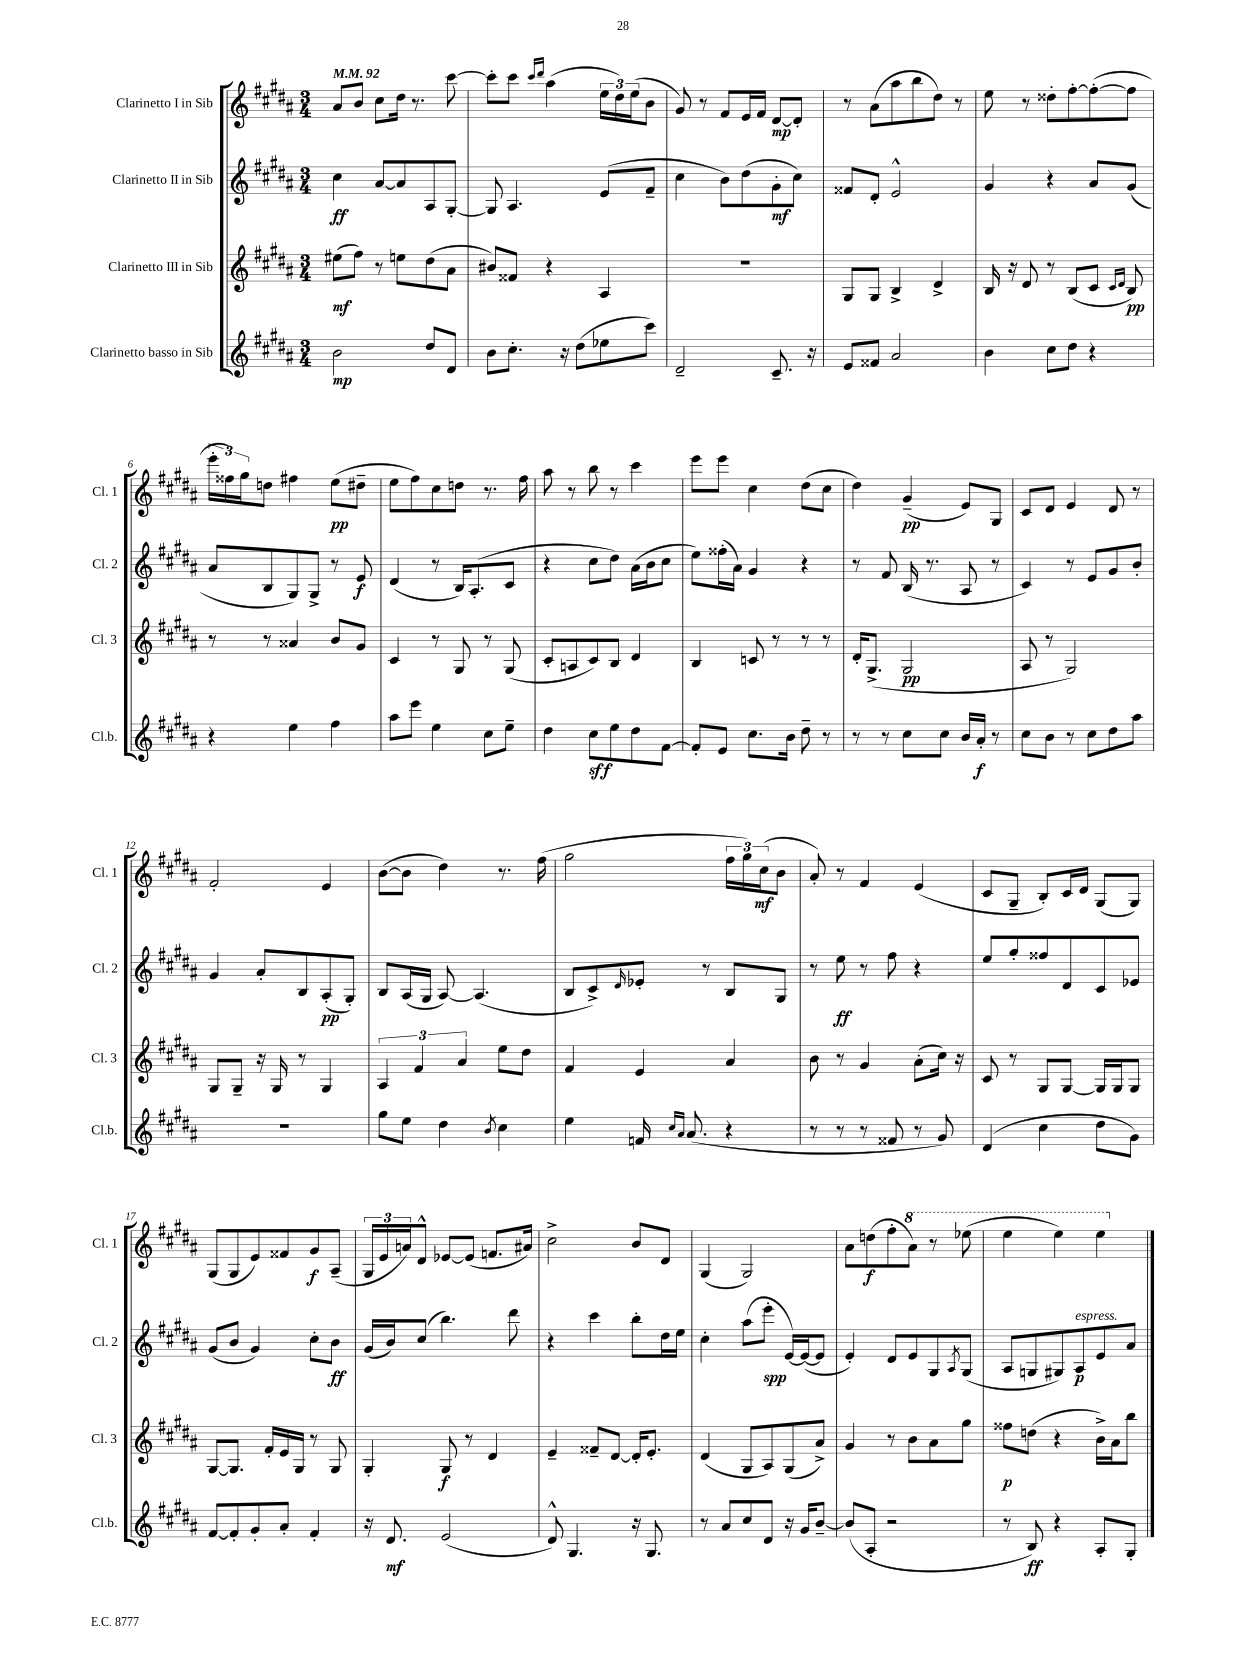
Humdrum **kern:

**kern	**dynam	**kern	**dynam	**kern	**dynam	**kern	**dynam
*part4	*part4	*part3	*part3	*part2	*part2	*part1	*part1
*staff4	*staff4	*staff3	*staff3	*staff2	*staff2	*staff1	*staff1
*I"Clarinetto basso in Sib	*	*I"Clarinetto III in Sib	*	*I"Clarinetto II in Sib	*	*I"Clarinetto I in Sib	*
*I'Cl.b.	*	*I'Cl. 3	*	*I'Cl. 2	*	*I'Cl. 1	*
*clefG2	*	*clefG2	*	*clefG2	*	*clefG2	*
*k[f#c#g#d#a#]	*	*k[f#c#g#d#a#]	*	*k[f#c#g#d#a#]	*	*k[f#c#g#d#a#]	*
*M3/4	*	*M3/4	*	*M3/4	*	*M3/4	*
*MM92	*	*MM92	*	*MM92	*	*MM92	*
=1	=1	=1	=1	=1	=1	=1	=1
2b\	mp	(8ee#X\L	mf	4cc#\	ff	8a#/L	.
.	.	8ff#\J)	.	.	.	8b/J	.
.	.	8r	.	[8a#/L	.	8cc#\L	.
.	.	8een\L	.	8a#/]	.	16dd#\Jk	.
.	.	.	.	.	.	8.r	.
8dd#/L	.	(8dd#\	.	8A#/	.	.	.
8d#/J	.	8a#\J	.	[8G#'/J	.	[8ccc#\	.
=2	=2	=2	=2	=2	=2	=2	=2
8b\L	.	8b#X/L)	.	8G#/]	.	8ccc#'\L]	.
8.cc#'\J	.	8f##X/J	.	4.A#/	.	8ccc#\J	.
.	.	.	.	.	.	16qqccc#/LL	.
.	.	.	.	.	.	16qqddd#/JJ	.
.	.	4r	.	.	.	(4aa#\	.
16r	.	.	.	.	.	.	.
(8dd#\L	.	.	.	.	.	.	.
8ee-X\	.	4A#/	.	(8e/L	.	24ee\LL	.
.	.	.	.	.	.	24dd#\)	.
.	.	.	.	.	.	(24ee\J	.
8ccc#\J)	.	.	.	8f#~/J	.	8b\J	.
=3	=3	=3	=3	=3	=3	=3	=3
2d#~/	.	2.r	.	4cc#\	.	8g#/)	.
.	.	.	.	.	.	8r	.
.	.	.	.	8b\L)	.	8f#/L	.
.	.	.	.	(8dd#\	.	16e/L	.
.	.	.	.	.	.	16f#/JJ	.
8.c#~/	.	.	.	8g#'\	mf	[8d#/L	mp
.	.	.	.	8cc#\J)	.	8d#'/J]	.
16r	.	.	.	.	.	.	.
=4	=4	=4	=4	=4	=4	=4	=4
8e/L	.	8G#/L	.	8f##X/L	.	8r	.
8f##X/J	.	8G#/J	.	8d#'/J	.	(8a#\L	.
2a#/	.	4B^/	.	2e^^/	.	8aa#\	.
.	.	.	.	.	.	8bb\	.
.	.	4d#^/	.	.	.	8dd#\J)	.
.	.	.	.	.	.	8r	.
=5	=5	=5	=5	=5	=5	=5	=5
4b\	.	16B/	.	4g#/	.	8ee\	.
.	.	16r	.	.	.	.	.
.	.	8d#/	.	.	.	8r	.
8cc#\L	.	8r	.	4r	.	8dd##X'\L	.
8dd#\J	.	(8B/L	.	.	.	[8ff#'\	.
4r	.	8c#/J	.	8a#/L	.	(8ff#'\_	.
.	.	16qqc#/LL	.	.	.	.	.
.	.	16qqd#/JJ	.	.	.	.	.
.	.	8B/)	pp	(8g#/J	.	8ff#\J]	.
!!LO:LB:g=z
=6	=6	=6	=6	=6	=6	=6	=6
4r	.	8r	.	8a#/L	.	24eee'\LL	.
.	.	.	.	.	.	24ff##X\)	.
.	.	.	.	.	.	24gg#\J	.
.	.	8r	.	8B/	.	8ddn\J	.
4ee\	.	4a##X/	.	8G#/)	.	4ff#X\	.
.	.	.	.	8G#^/J	.	.	.
4ff#\	.	8b/L	.	8r	.	(8ee\L	pp
.	.	8g#/J	.	8e/	f	8dd#X~\J	.
=7	=7	=7	=7	=7	=7	=7	=7
8aa#\L	.	4c#/	.	(4d#/	.	8ee\L	.
8eee\J	.	.	.	.	.	8ff#\)	.
4ee\	.	8r	.	8r	.	8cc#\	.
.	.	8G#/	.	16B/KL)	.	8ddn\J	.
.	.	.	.	(8.A#'/	.	.	.
8cc#\L	.	8r	.	.	.	8.r	.
8ee~\J	.	(8G#/	.	8c#/J	.	.	.
.	.	.	.	.	.	16ff#\	.
=8	=8	=8	=8	=8	=8	=8	=8
4dd#\	.	8c#'/L	.	4r	.	8aa#\	.
.	.	8An/	.	.	.	8r	.
8cc#\L	sff	8c#/)	.	8cc#\L	.	8bb\	.
8ee\	.	8B/J	.	8dd#\J)	.	8r	.
8dd#\	.	4d#/	.	(16a#\LL	.	4ccc#\	.
.	.	.	.	16b\J	.	.	.
[8f#\J	.	.	.	8cc#\J	.	.	.
=9	=9	=9	=9	=9	=9	=9	=9
8f#'/L]	.	4B/	.	8ee\L)	.	8eee\L	.
8e/J	.	.	.	(16ff##X'\L	.	8eee\J	.
.	.	.	.	16a#\JJ)	.	.	.
8.cc#\L	.	8cn/	.	4g#/	.	4cc#\	.
.	.	8r	.	.	.	.	.
16b\Jk	.	.	.	.	.	.	.
8dd#~\	.	8r	.	4r	.	(8dd#\L	.
8r	.	8r	.	.	.	8cc#\J	.
=10	=10	=10	=10	=10	=10	=10	=10
8r	.	16d#'/KL	.	8r	.	4dd#\)	.
.	.	(8.G#^/J	.	.	.	.	.
8r	.	.	.	8f#/	.	.	.
8cc#\L	.	2G#/	pp	(16B/	.	(4g#~/	pp
.	.	.	.	8.r	.	.	.
8cc#\J	.	.	.	.	.	.	.
16b/LL	.	.	.	8A#/	.	8e/L)	.
16a#'/JJ	f	.	.	.	.	.	.
8r	.	.	.	8r	.	8G#/J	.
=11	=11	=11	=11	=11	=11	=11	=11
8cc#\L	.	8A#/	.	4c#/)	.	8c#/L	.
8b\J	.	8r	.	.	.	8d#/J	.
8r	.	2G#/)	.	8r	.	4e/	.
8cc#\L	.	.	.	8e/L	.	.	.
8dd#\	.	.	.	8g#/	.	8d#/	.
8aa#\J	.	.	.	8b'/J	.	8r	.
!!LO:LB:g=z
=12	=12	=12	=12	=12	=12	=12	=12
2.r	.	8G#/L	.	4g#/	.	2f#'/	.
.	.	8G#~/J	.	.	.	.	.
.	.	16r	.	8a#'/L	.	.	.
.	.	16G#/	.	.	.	.	.
.	.	8r	.	8B/	.	.	.
.	.	4G#/	.	(8A#'/	pp	4e/	.
.	.	.	.	8G#'/J)	.	.	.
=13	=13	=13	=13	=13	=13	=13	=13
8gg#\L	.	6A#/	.	8B/L	.	([8b\L	.
8ee\J	.	.	.	(16A#/L	.	8b\J]	.
.	.	6f#/	.	.	.	.	.
.	.	.	.	16G#/JJ	.	.	.
4dd#\	.	.	.	[8A#/)	.	4dd#\)	.
.	.	6a#/	.	.	.	.	.
.	.	.	.	(4.A#/]	.	.	.
8qb/	.	.	.	.	.	.	.
4cc#\	.	8ee\L	.	.	.	8.r	.
.	.	8dd#\J	.	.	.	.	.
.	.	.	.	.	.	(16ff#\	.
=14	=14	=14	=14	=14	=14	=14	=14
4ee\	.	4f#/	.	8B/L	.	2gg#\	.
.	.	.	.	8c#^/)	.	.	.
.	.	.	.	16qqd#/	.	.	.
16fn/	.	4e/	.	8e-X'/J	.	.	.
16qqcc#/LL	.	.	.	.	.	.	.
16qqa#/JJ	.	.	.	.	.	.	.
(8.a#/	.	.	.	.	.	.	.
.	.	.	.	8r	.	.	.
4r	.	4a#/	.	8B/L	.	24ff#\LL	.
.	.	.	.	.	.	24gg#\)	.
.	.	.	.	.	.	(24cc#\J	mf
.	.	.	.	8G#/J	.	8b\J	.
=15	=15	=15	=15	=15	=15	=15	=15
8r	.	8b\	.	8r	.	8a#'/)	.
8r	.	8r	.	8ee\	ff	8r	.
8r	.	4g#/	.	8r	.	4f#/	.
8f##X/	.	.	.	8ff#\	.	.	.
8r	.	(8a#'\L	.	4r	.	(4e/	.
8g#/)	.	16cc#\Jk)	.	.	.	.	.
.	.	16r	.	.	.	.	.
=16	=16	=16	=16	=16	=16	=16	=16
(4d#/	.	8c#/	.	8ee/L	.	8c#/L	.
.	.	8r	.	8gg#'/	.	8G#~/J	.
4cc#\	.	8G#/L	.	8ff##X/	.	8B'/L)	.
.	.	[8G#/J	.	8d#/	.	16c#/L	.
.	.	.	.	.	.	16d#/JJ	.
8dd#\L	.	16G#/LL]	.	8c#/	.	(8G#/L	.
.	.	16G#/J	.	.	.	.	.
8g#\J)	.	8G#/J	.	8e-X/J	.	8G#/J)	.
!!LO:LB:g=z
=17	=17	=17	=17	=17	=17	=17	=17
[8f#/L	.	[8G#/L	.	(8g#/L	.	(8G#/L	.
8f#'/]	.	8.G#/J]	.	8b/J	.	8G#/	.
8g#'/	.	.	.	4g#/)	.	8e/)	.
.	.	16f#'/LL	.	.	.	.	.
8a#'/J	.	16e/	.	.	.	8f##X/	.
.	.	16G#/JJ	.	.	.	.	.
4f#'/	.	8r	.	8cc#'\L	.	8g#/	f
.	.	8G#/	.	8b\J	ff	(8A#~/J	.
=18	=18	=18	=18	=18	=18	=18	=18
16r	.	4G#'/	.	(16g#/LL	.	24G#/LL	.
.	.	.	.	.	.	24e/	.
8.d#/	mf	.	.	16b/J)	.	.	.
.	.	.	.	.	.	24an/J)	.
.	.	.	.	(8cc#/J	.	8d#^^/J	.
(2e/	.	8G#/	f	4.bb\)	.	[8e-X/L	.
.	.	8r	.	.	.	(8e-/J]	.
.	.	4d#/	.	.	.	8.fn/L	.
.	.	.	.	8ddd#\	.	.	.
.	.	.	.	.	.	16a#X/Jk)	.
=19	=19	=19	=19	=19	=19	=19	=19
8d#^^/)	.	4e~/	.	4r	.	2cc#^\	.
4.G#/	.	.	.	.	.	.	.
.	.	8f##X~/L	.	4ccc#\	.	.	.
.	.	[8d#/J	.	.	.	.	.
16r	.	16d#'/KL]	.	8bb'\L	.	8b/L	.
8.G#/	.	8.e'/J	.	.	.	.	.
.	.	.	.	16dd#\L	.	8d#/J	.
.	.	.	.	16ee\JJ	.	.	.
=20	=20	=20	=20	=20	=20	=20	=20
8r	.	(4d#/	.	4cc#'\	.	(4G#/	.
8a#/L	.	.	.	.	.	.	.
8cc#/	.	8G#/L	.	(8aa#\L	.	2G#/)	.
8d#/J	.	8A#/)	.	8eee'\J	spp	.	.
16r	.	(8G#/	.	[16e/LL)	.	.	.
16g#/KL	.	.	.	(16e/J_	.	.	.
[8b~/J	.	8a#^/J)	.	8e/J]	.	.	.
=21	=21	=21	=21	=21	=21	=21	=21
(8b/L]	.	4g#/	.	4e'/)	.	8a#\L	.
8A#'/J	.	.	.	.	.	(8ddn\	f
2r	.	8r	.	8d#/L	.	8ff#'\	.
*	*	*	*	*	*	*8va	*
.	.	8b\L	.	8e/	.	8aa#\J)	.
.	.	8a#\	.	8G#/	.	8r	.
.	.	.	.	8qA#/	.	.	.
.	.	8gg#\J	.	(8G#/J	.	(8eee-X\	.
=22	=22	=22	=22	=22	=22	=22	=22
8r	.	8ff##X\L	p	8A#/L	.	4eee\	.
8B/)	ff	(8ddn\J	.	8Gn/	.	.	.
4r	.	4r	.	8G#X/)	.	4eee\)	.
!	!	!	!	!LO:TX:a:i:t=espress.	!	!	!
.	.	.	.	8A#/	p	.	.
8A#'/L	.	16b^\LL)	.	8e/	.	4eee\	.
.	.	16a#\J	.	.	.	.	.
8G#'/J	.	8bb\J	.	8a#/J	.	.	.
*	*	*	*	*	*	*X8va	*
==	==	==	==	==	==	==	==
*-	*-	*-	*-	*-	*-	*-	*-
